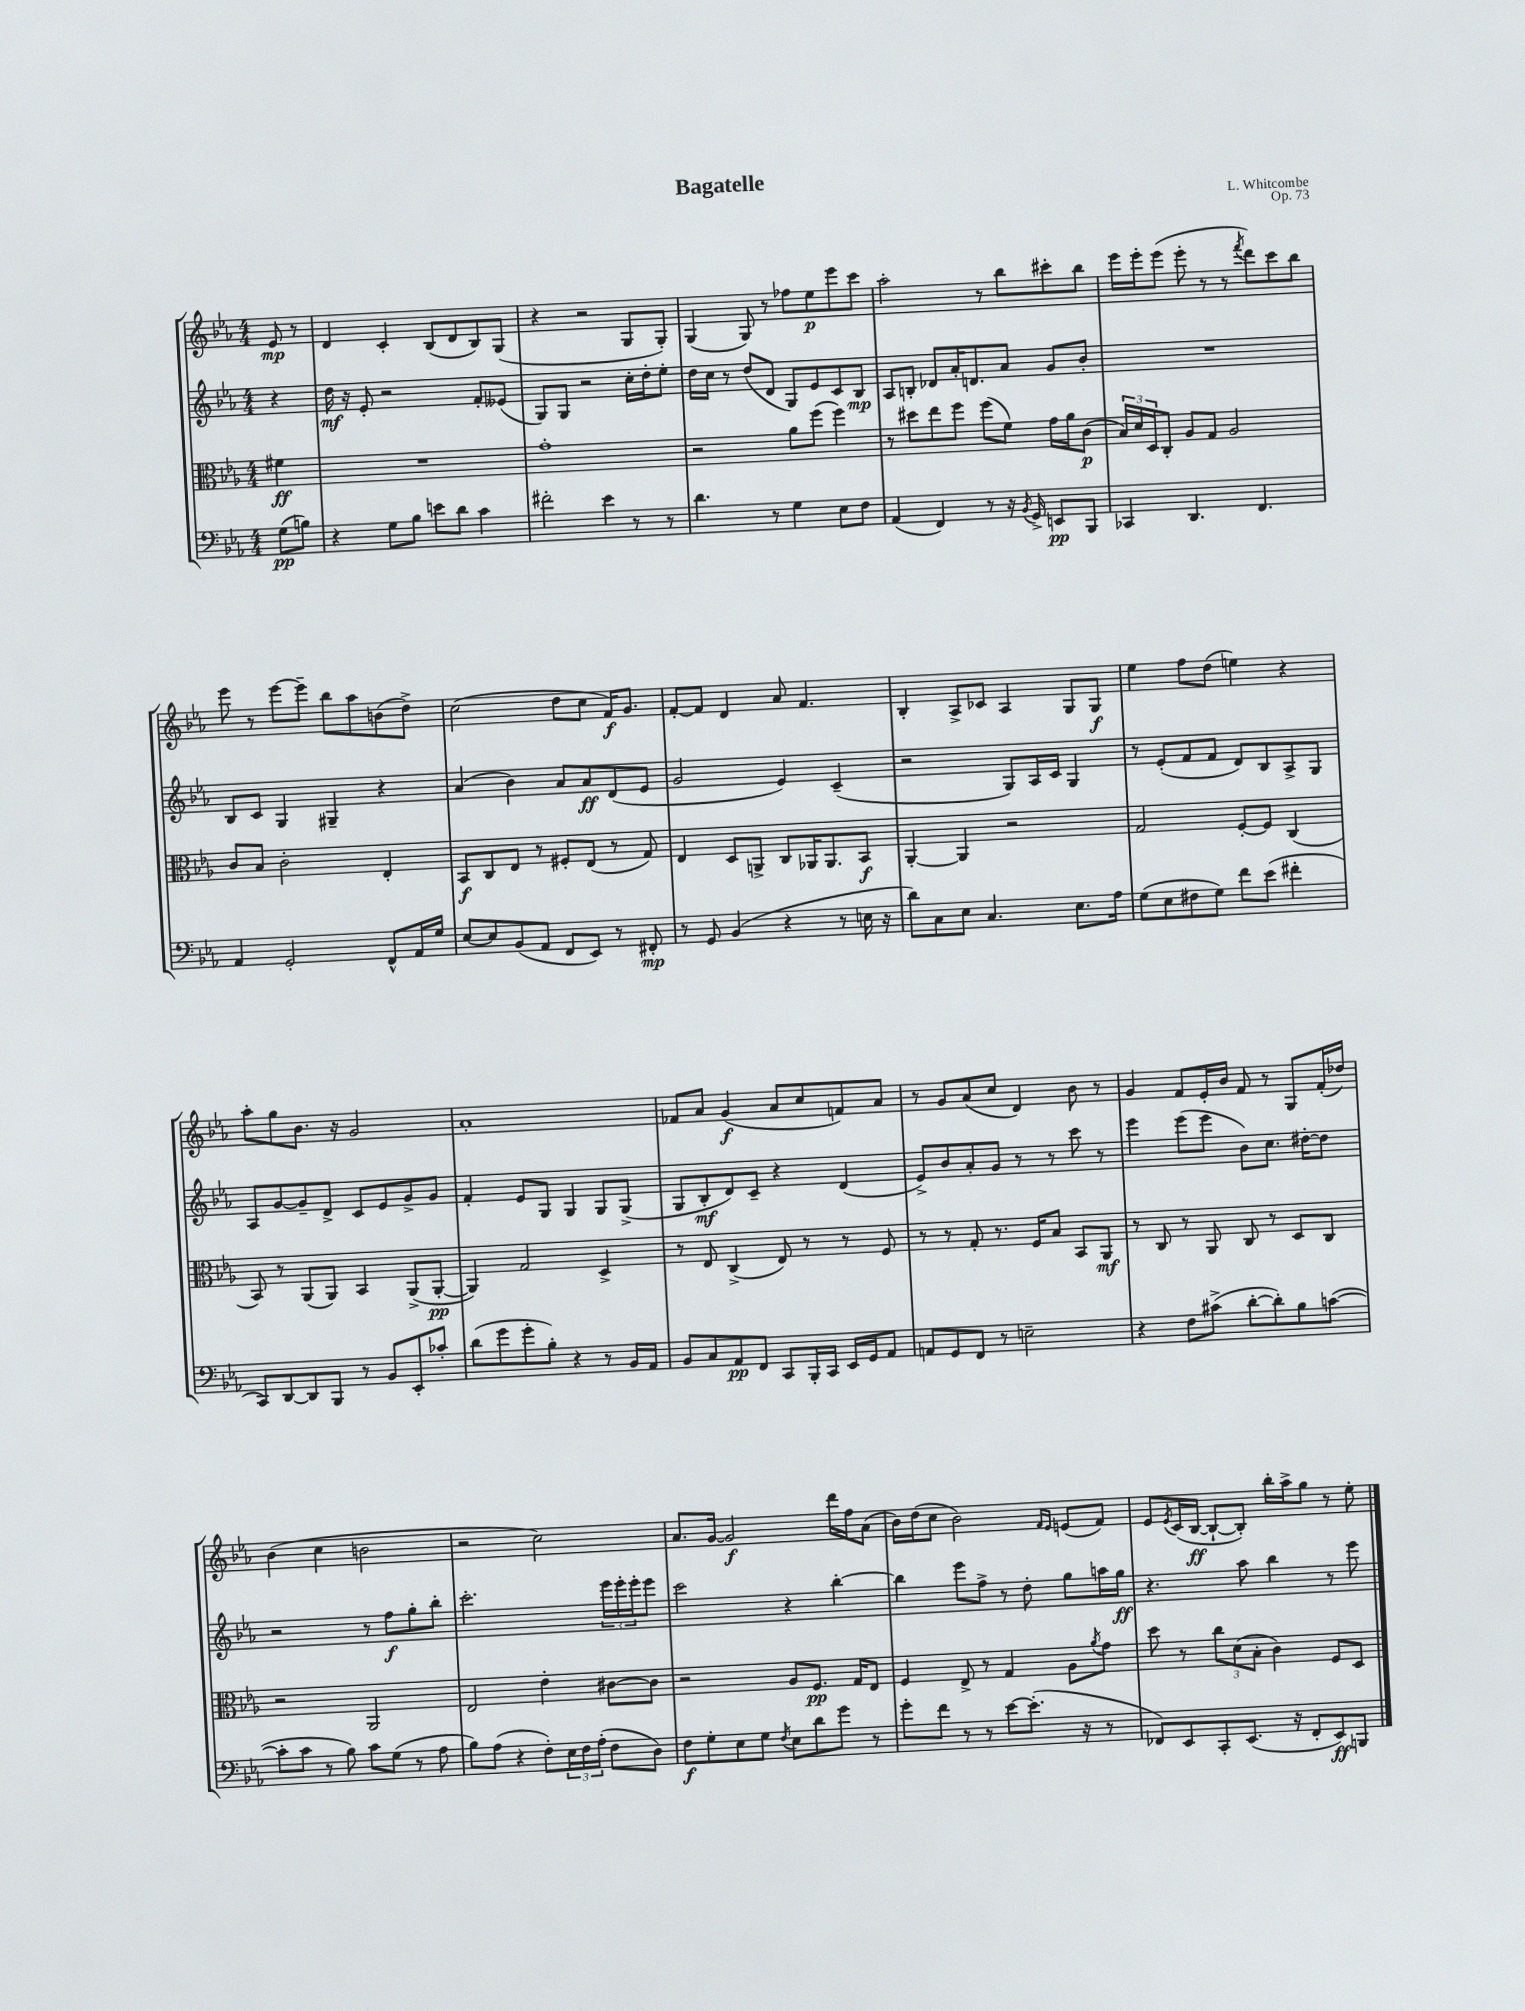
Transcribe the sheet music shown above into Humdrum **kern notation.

**kern	**kern	**kern	**kern
*staff4	*staff3	*staff2	*staff1
*clefF4	*clefC3	*clefG2	*clefG2
*k[b-e-a-]	*k[b-e-a-]	*k[b-e-a-]	*k[b-e-a-]
*M4/4	*M4/4	*M4/4	*M4/4
(8G	4f#	4r	8e-
8B)	.	.	8r
=	=	=	=
4r	1r	16dd	4d
.	.	16r	.
.	.	8e-'	.
8G	.	2r	4c'
8B-	.	.	.
8e	.	.	(8B-
8d	.	.	8d
4c	.	8f'	8B-)
.	.	(8e--	(8G
=	=	=	=
2f#'	1g'	8G)	4r
.	.	8G	.
.	.	2r	2r
4e-	.	.	.
8r	.	16cc'	8G
.	.	16dd'	.
8r	.	8ee-'	8G')
=	=	=	=
4.d	2r	16dd	(4G
.	.	16cc	.
.	.	8r	.
.	.	(8dd	8G)
8r	.	8d	8r
4G	8a-	8G)	8ff-
.	(8ff	8e-	8ee-
8E-	4ff)	8c	8eee-
8F	.	8B-	8ccc
=	=	=	=
(4AA-	8r	8A-	2aa-'
.	8dd#	8B'	.
4FF)	8ee-	8d-	.
.	8ff	16a-'	.
.	.	8.d	.
8r	(8ff	.	8r
16r	8f)	8a-	8bb-
8qBB-	.	.	.
16GG^	.	.	.
8EE	16g	8g	8ccc#'
.	16a-	.	.
8BBB-	(8c	8b-'	8bb-
=	=	=	=
4CC-	24B-)	1r	16eee-
.	24d	.	.
.	.	.	16eee-'
.	24D	.	.
.	8C'	.	(8eee-
4.DD	8A-	.	8eee-'
.	8G	.	8r
.	2A-	.	8r
.	.	.	8qfff
4.FF	.	.	8ddd)
.	.	.	8ccc
.	.	.	8bb-
=	=	=	=
4AA-	8c	8B-	8eee-
.	8B-	8c	8r
2GG'	2c'	4G	[8eee-
.	.	.	8eee-~]
.	.	4G#~	8bb-
.	.	.	8aa-
8FF^^	4E-'	4r	(8b
16AA-	.	.	8dd^)
16G	.	.	.
=	=	=	=
[8E-	8BB-	(4a-	(2cc
8E-]	8C	.	.
(8BB-	8E-	4b-)	.
8AA-	8r	.	.
8FF	8F#'	8a-	8dd
8EE-)	(8E-	8a-	8cc
8r	8r	(8d	16f)
.	.	.	8.g
8FF#'	8G)	8e-	.
=	=	=	=
8r	4E-	2g	[8f'
8GG	.	.	8f]
(4BB-	8D	.	4d
.	8AA^	.	.
4r	8C	4e-)	8a-
.	16AA-	.	4.f
.	8.AA-	.	.
8r	.	(4c~	.
16E	8BB-	.	.
16r	.	.	.
=	=	=	=
8d)	[4AA-'	2r	4B-'
8C	.	.	.
8E-	4AA-]	.	8A-^
4.C	.	.	8c-
.	2r	8G)	4A-
.	.	16A-	.
.	.	16c	.
8.E-	.	4G	8G
.	.	.	8G
16A-	.	.	.
=	=	=	=
(8G	2G	8r	4ee-
8E-	.	(8e-'	.
8F#	.	8f	8ff
8G)	.	8f	(8dd
8f	[8F'	8d)	4ee)
(8e-	8F]	8B-	.
4f#'	(4C	8A-^	4r
.	.	8G	.
=	=	=	=
8CC)	8BB-)	8A-	8aa-'
[8DD	8r	[8g	8gg
8DD]	(8AA-	8g~]	8.b-
8BBB-	8AA-)	8d^	.
.	.	.	16r
8r	4BB-	8c	2g
8BB-	.	8e-	.
8EE-'	(8AA-^	8g^	.
8c-'	[8AA-'	8g	.
=	=	=	=
(8d	4AA-])	4f'	1a-'
8g	.	.	.
8g'	2G	8e-	.
8B-')	.	8G	.
4r	.	4G	.
8r	4D^	8G	.
16BB-	.	(8G^	.
16AA-	.	.	.
=	=	=	=
8BB-	8r	8G	8f-
8C	8E-	8B-'	8a-
8AA-	(4C^	8d)	(4g
8FF	.	8c~	.
8CC	8E-)	4r	8a-
16BBB-'	8r	.	8cc
16CC	.	.	.
16EE-	8r	(4d	8f)
16GG	.	.	.
8AA-	8F	.	8a-
=	=	=	=
8AA	8r	8e-^)	8r
8GG	8r	8b-	8g
8FF	8G'	8a-'	(8a-
8r	8.r	8g	8cc
2E~	.	8r	4d)
.	16F	.	.
.	8B-	8r	.
.	8BB-	8ccc	8b-
.	8AA-	8r	8r
=	=	=	=
4r	8r	4eee-	4g
.	8C	.	.
8F	8r	(8eee-	8f
(8c#^	8AA-	8eee-	16e-'
.	.	.	16b-
[8d'	8C	8b-)	8f
8d'])	8r	8.cc	8r
8B-	8D	.	8G
.	.	[16dd#'	.
([8c	8C	8dd#]	(16f'
.	.	.	16dd-)
=	=	=	=
8c']	2r	2r	(4b-
8c	.	.	.
8r	.	.	4cc
8B-)	.	.	.
8c	2AA-	8r	2b
(8G	.	8ff	.
8r	.	8gg'	.
8A-	.	8bb-'	.
=	=	=	=
8B-)	2E-	2.ccc'	2r
(8A-	.	.	.
4r	.	.	.
8F')	4e-'	.	2cc)
24E-	.	.	.
24F	.	.	.
(24A-'	.	.	.
8F	[8c#	24eee-	.
.	.	24eee-'	.
.	.	24eee-'	.
8D)	8c#]	8eee-	.
=	=	=	=
8F	2r	2ccc	8.a-
8G'	.	.	.
.	.	.	[16g
8E-	.	.	2g]
8G	.	.	.
8qF	.	.	.
8E-	8A-	4r	.
8d	8.F	.	.
8g	.	[4bb-'	16ddd
.	16G	.	16ff
8r	8E-	.	(8a-
=	=	=	=
8g'	4F	4bb-]	16b-)
.	.	.	(16dd
8f	.	.	8cc
8r	8E-^	8eee-	2b-)
8r	8r	8ff^	.
[8e-	4G	8r	.
(8.e-']	.	8dd'	.
.	.	.	16qqf
.	.	.	16qqe-
.	8A-	8gg	(8e
16r	.	.	.
.	8qa-	.	.
8r	8g	16aa	8f)
.	.	16gg	.
=	=	=	=
8FF-)	8dd	4.r	8e-
.	.	.	8qe-
8EE-	8r	.	(16c
.	.	.	[16B-
8CC'	12cc	.	8B-`_
.	(12d	.	.
(8.EE-	.	8aa-	8B-'])
.	12B-'	.	.
.	4c)	4bb-	16bb-'
16r	.	.	16aa-^
8FF-'	.	.	8gg
8EE-)	8F	8r	8r
8BBB	8D	8eee-	8ee-'
==	==	==	==
*-	*-	*-	*-
